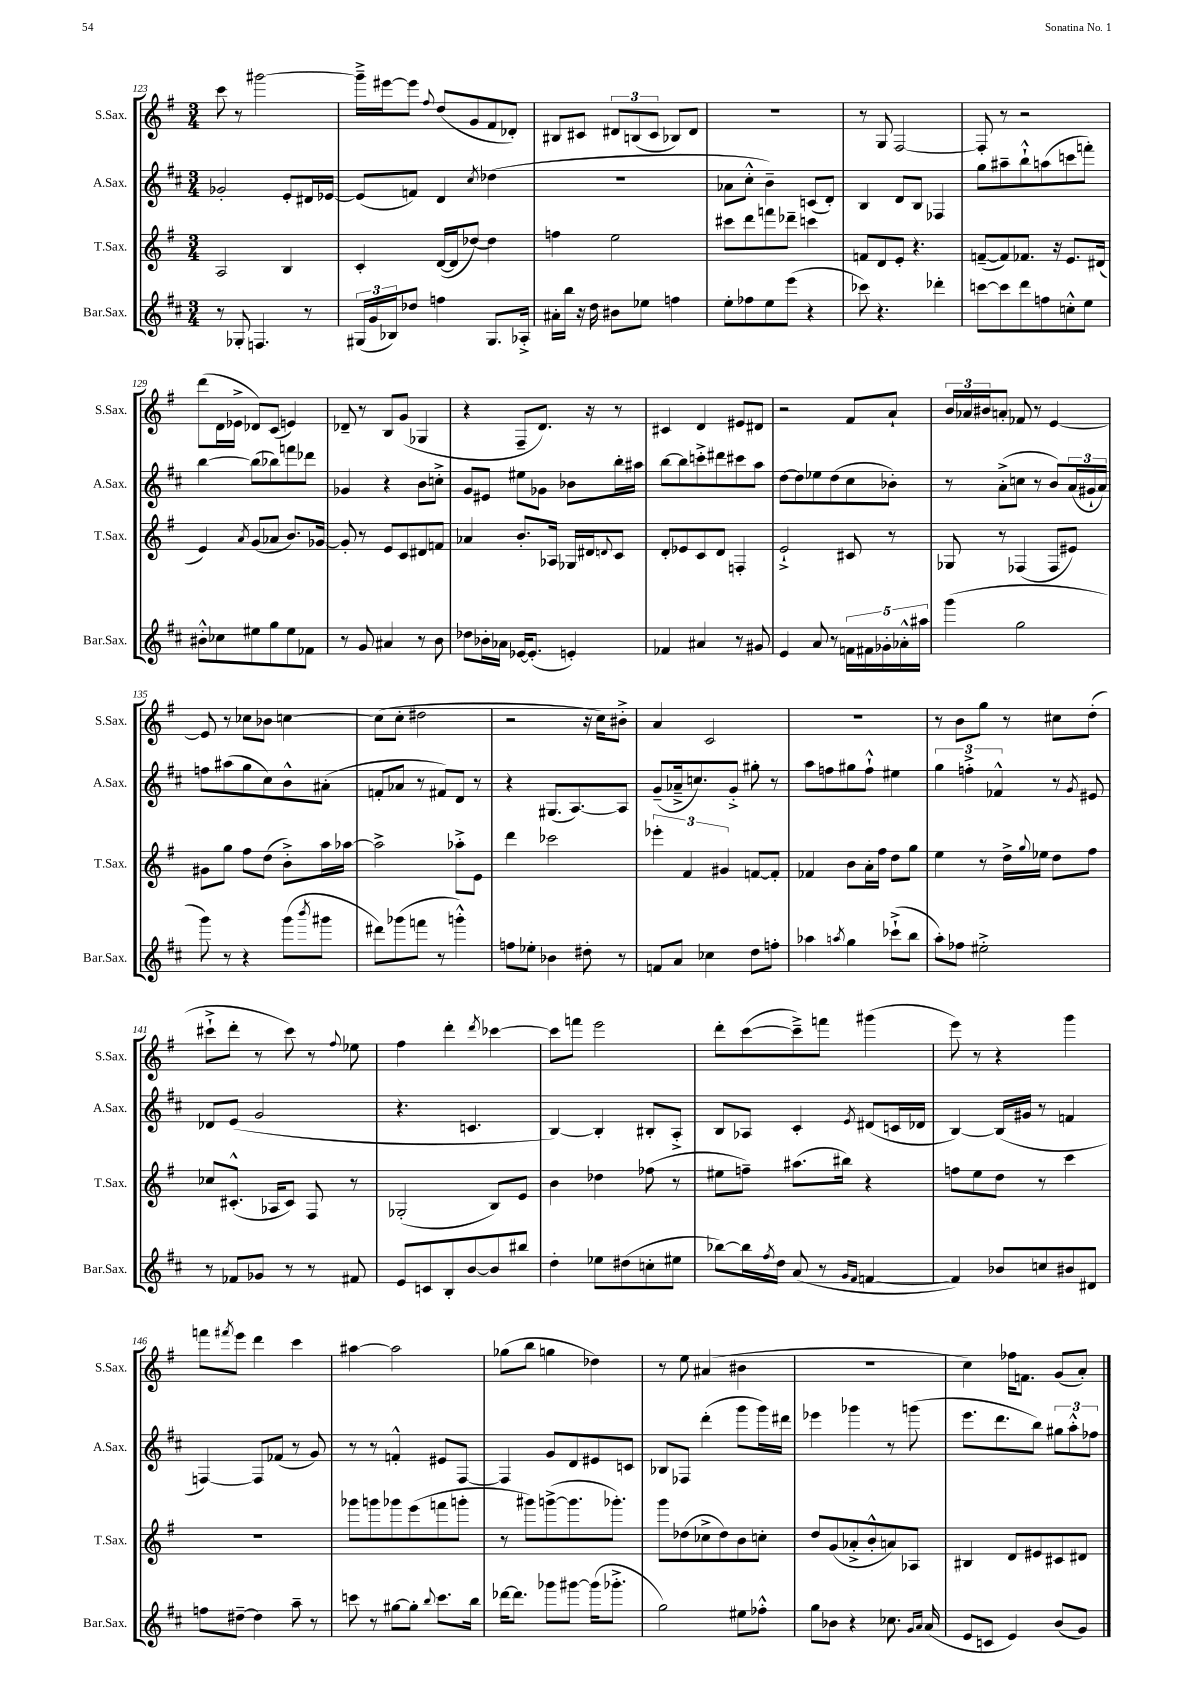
<<
\new StaffGroup <<
\new Staff = "s0" \with { instrumentName = "S.Sax." shortInstrumentName = "S.Sax." } {
    \clef treble \key g \major \numericTimeSignature \time 3/4
    c'''8 r8 gis'''2~ |
    gis'''16---> eis'''16~ eis'''8 \appoggiatura { fis''8 } d''8( g'8 fis'8 des'8-.) |
    bis8 cis'8 \tuplet 3/2 { dis'8 b8( cis'8 } bes8) dis'8 |
    R2. |
    r8 g8 fis2~ |
    fis8-. r8 r2 |
    d'''8( d'16 ees'16-> des'8) c'8( e'4) |
    des'8-- r8 b8 g'8( ges4 |
    r4 fis8-- d'8.) r16 r8 |
    cis'4 d'4 eis'8 dis'8 |
    r2 fis'8 a'8-! |
    \tuplet 3/2 { b'16 aes'16 bis'16 } a'8-. fes'8 r8 e'4~ |
    e'8 r8 ces''8 bes'8 c''4~ |
    c''8( c''8-. dis''2 |
    r2 r16 c''16) bis'8-.-> |
    a'4 c'2 |
    R2. |
    r8 b'8 g''8 r8 cis''8 d''8-.( |
    cis'''8-!-> d'''8-. r8 cis'''8) r8 \appoggiatura { fis''8 } ees''8 |
    fis''4 d'''4-. \acciaccatura { d'''8 } ces'''4~ |
    ces'''8 f'''8 e'''2 |
    d'''8-. c'''8~( c'''8--->) f'''8 gis'''4( |
    e'''8) r8 r4 g'''4 |
    f'''8 \acciaccatura { fis'''8 } e'''8 d'''4 c'''4 |
    ais''4~ ais''2 |
    ges''8( b''8 g''4 des''4) |
    r8 e''8 ais'4( bis'4 |
    R2. |
    c''4) fes''16 f'8. g'8( a'8-.) \bar "|." |
}
\new Staff = "s1" \with { instrumentName = "A.Sax." shortInstrumentName = "A.Sax." } {
    \clef treble \key d \major \numericTimeSignature \time 3/4
    ges'2-. e'8-. dis'16 ees'16~ |
    ees'8( f'8) d'4 \acciaccatura { cis''8 } des''4( |
    R2. |
    aes'8 cis''8-.-^ b'4--) c'8( d'8-.) |
    b4 d'8 b8 fes4 |
    g''8 ais''8-- b''8-!-^ a''8( c'''8 f'''8-.) |
    b''4~ b''8( bes''8) f'''8 des'''8 |
    ges'4 r4 b'8 c''8-.-> |
    g'8 eis'8 eis''8 ges'8 bes'8 b''16-. ais''16 |
    b''8~ b''8 c'''8-.-> dis'''8 cis'''8 a''8 |
    d''8~ d''8 ees''8 d''8( cis''8 bes'8-.) |
    r8 a'8-.->( c''8 r8 b'8) \tuplet 3/2 { a'16( gis'16-! a'16) } |
    f''8 ais''8( g''8 cis''8) b'8-^ ais'8-.( |
    f'8-. aes'8 r8 fis'8) d'8 r8 |
    r4 gis8.( a8.~) a8 |
    g'8--( aes'16---> c''8.) g'8-.-> gis''8-. r8 |
    a''8 f''8 gis''8 f''8-!-^ eis''4 |
    \tuplet 3/2 { g''4 f''4-.-> fes'4-^ } r8 \acciaccatura { g'8 } eis'8 |
    des'8 e'8( g'2 |
    r4. c'4. |
    b4~) b4-. bis8-. a8-.-> |
    b8 aes8 cis'4-. \acciaccatura { e'8 } dis'8( c'16 des'16 |
    b4~) b16( gis'16 r8 f'4 |
    f4~) f8 fes'8( r8 g'8) |
    r8 r8 f'4-.-^ eis'8 fis8~ |
    fis4 g'8 d'8 eis'8 c'8 |
    bes8 fes8 d'''4-.( g'''8 g'''16) dis'''16 |
    ees'''4 ges'''4 r8 g'''8( |
    e'''8. d'''8. b''8) \tuplet 3/2 { gis''8 a''8-.-^ fes''8 } \bar "|." |
}
\new Staff = "s2" \with { instrumentName = "T.Sax." shortInstrumentName = "T.Sax." } {
    \clef treble \key g \major \numericTimeSignature \time 3/4
    a2 b4 |
    c'4-. d'16~( d'16 des''8~) des''4 |
    f''4 e''2 |
    cis'''8 d'''8 f'''8 des'''8-- c'''4 |
    f'8 d'8 e'8-. r4. |
    f'8~--( f'8) fes'8. r16 e'8. dis'16( |
    e'4) \acciaccatura { a'8 } g'8( aes'8 b'8.) ges'16~ |
    ges'8-. r8 e'8 c'8 dis'8 f'8 |
    aes'4 b'8.-. aes16 ges16 dis'16 \appoggiatura { d'8 } c'8 |
    d'8-. ees'8 c'8 d'8 f4-. |
    e'2-!-> cis'8 r8 |
    ges8 r8 fes4( fes8 eis'8) |
    gis'8 g''8 fis''8 d''8( b'8-.->) a''16 aes''16~ |
    aes''2-> aes''8-.-> e'8 |
    d'''4 ces'''2 |
    \tuplet 3/2 { ees'''4-. fis'4 gis'4 } f'8~ f'8-. |
    fes'4 b'8 a'16-. fis''16 d''8 g''8 |
    e''4 r8 d''16-> \appoggiatura { g''8 } ees''16 d''8 fis''8 |
    ces''8 cis'8.-.-^( aes16 cis'8) fis8 r8 |
    ges2-.( b8) e'8 |
    b'4 des''4 fes''8( r8 |
    eis''8 f''8--) ais''8.( bis''16) r4 |
    f''8 e''8 d''8 r8 c'''4 |
    R2. |
    ges'''8 g'''8 ges'''8 e'''8( f'''8 g'''8-. |
    r8 gis'''8) g'''8~->( g'''8. ges'''8.-.) |
    g'''8 des''8( ces''8-> des''8) b'8 c''8-. |
    d''8 g'8( aes'8-.-> b'8-.-^ a'8) aes8 |
    bis4 d'8 eis'8 cis'8 dis'8 \bar "|." |
}
\new Staff = "s3" \with { instrumentName = "Bar.Sax." shortInstrumentName = "Bar.Sax." } {
    \clef treble \key d \major \numericTimeSignature \time 3/4
    r8 ges8-. f4. r8 |
    \tuplet 3/2 { gis16( g'16 bes16) } des''8 f''4 gis8. aes16-.-> |
    ais'16-. b''16 r16 d''16 bis'8 ees''8 f''4 |
    e''8-. fes''8 e''8 e'''8( r4 |
    ces'''8) r4. des'''4-. |
    c'''8~ c'''8 d'''8 f''8 c''8-.-^ e''8 |
    bis'8-.-^ ces''8 eis''8 g''8 eis''8 fes'8 |
    r8 g'8 ais'4 r8 b'8 |
    des''8 bes'16-. aes'16 ees'16~ ees'8.-.( e'4-.) |
    fes'4 ais'4 r8 gis'8 |
    e'4 a'8 r8 \tuplet 5/4 { f'16 fis'16 ges'16-. aes'16-.-^ ais''16 } |
    g'''4( g''2 |
    g'''8) r8 r4 g'''8( \acciaccatura { b'''8 } gis'''8 |
    dis'''8) ges'''8( f'''8 r8 g'''4-.-^) |
    f''8 ees''8-. bes'4 dis''8-. r8 |
    f'8 a'8 ces''4 d''8 f''8-. |
    aes''4 \acciaccatura { a''8 } g''4 ces'''8-!->( b''8 |
    a''8-.) fes''8 eis''2-.-> |
    r8 fes'8 ges'8 r8 r8 fis'8 |
    e'8 c'8 b8-. b'8~ b'8 bis''8 |
    d''4-. ees''8 dis''8( c''8-. eis''8 |
    bes''8~) bes''16 \acciaccatura { fis''8 } d''16 a'8( r8 \grace { g'16 fis'16 } f'4~ |
    f'4) bes'8 c''8 bis'8 dis'8 |
    f''8 dis''8~-- dis''4 a''8-- r8 |
    c'''8 r8 gis''8~ gis''8-. \appoggiatura { b''8 } c'''8. b''16 |
    des'''16~ des'''8. ges'''8 gis'''8~ gis'''16( ges'''8.-.-> |
    g''2) eis''8 fes''8-.-^ |
    g''8 bes'8 r4 ces''8. \grace { g'16 a'16 } a'16( |
    e'8 c'8 e'4) b'8( g'8) \bar "|." |
}
>>
>>
\layout { \context { \Score currentBarNumber = #123 } }
